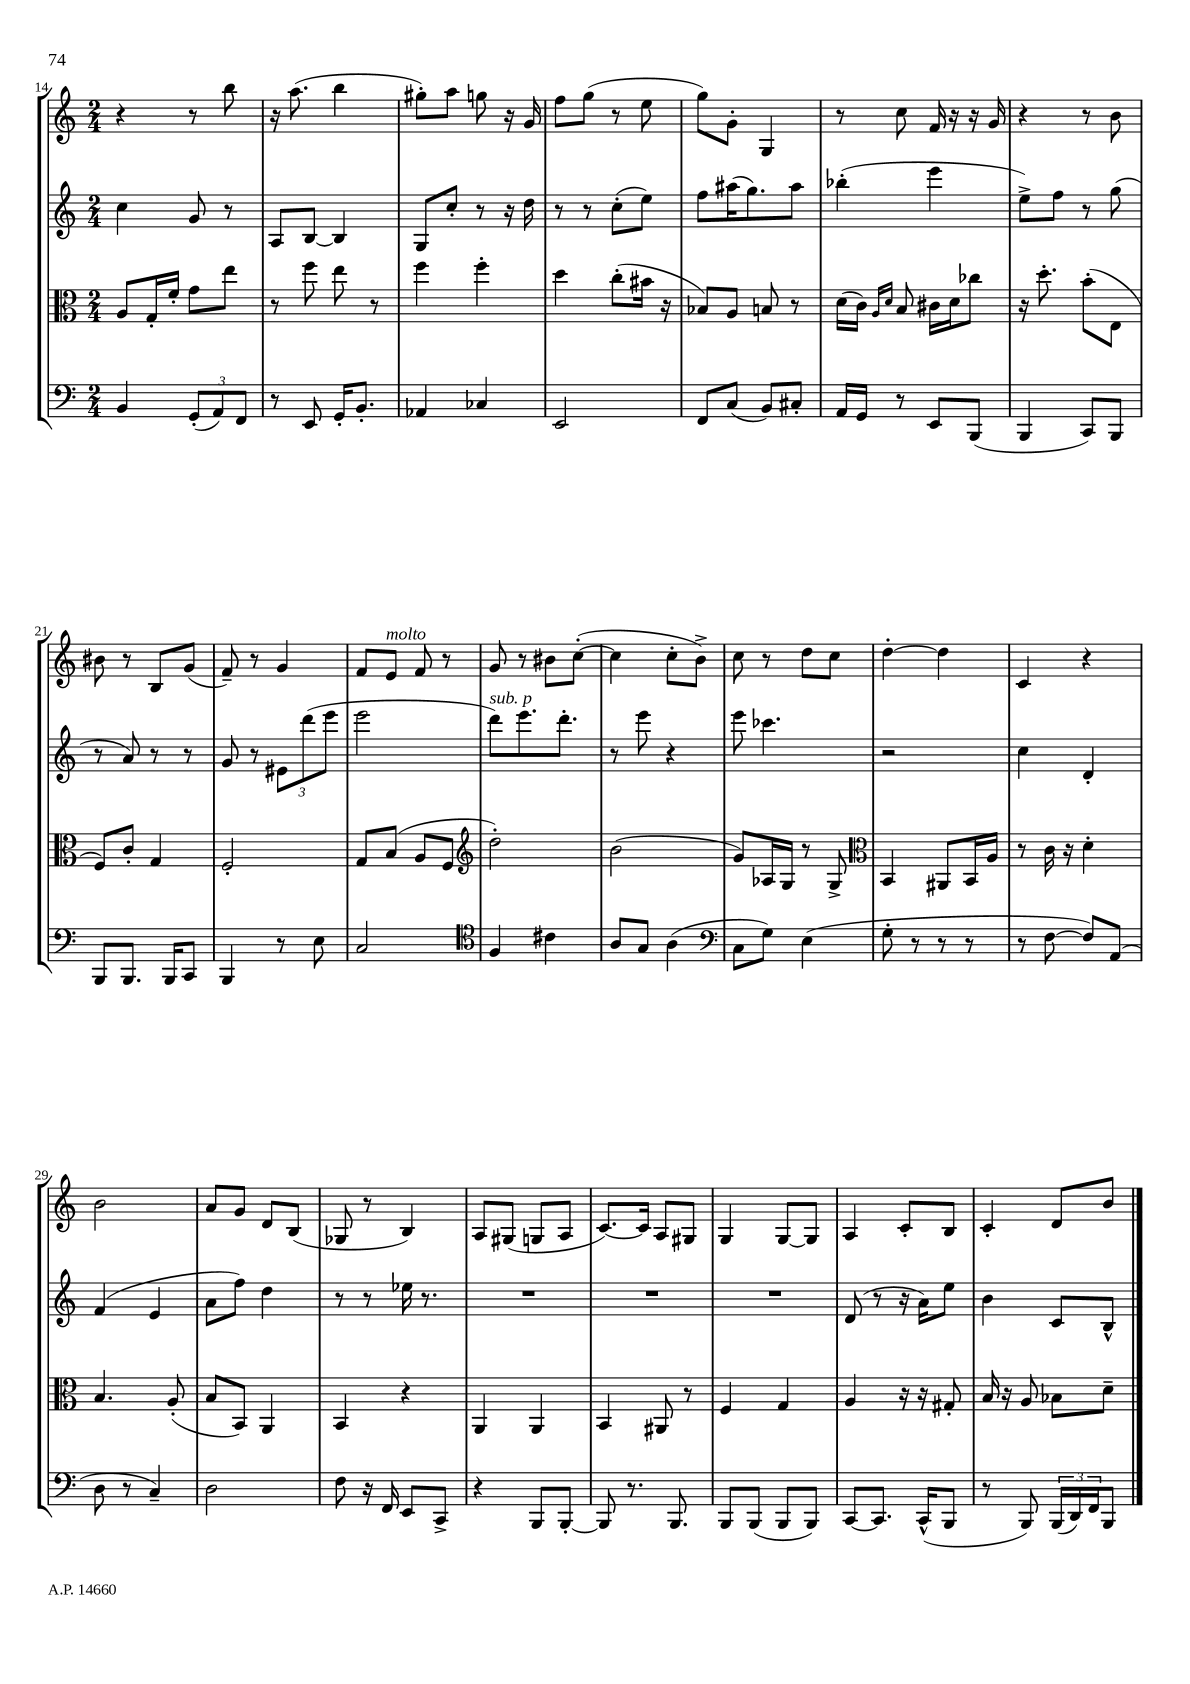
<<
\new StaffGroup <<
\new Staff = "s0" {
    \clef treble \key c \major \numericTimeSignature \time 2/4
    r4 r8 b''8 |
    r16 a''8.( b''4 |
    gis''8-.) a''8 g''8 r16 g'16 |
    f''8 g''8( r8 e''8 |
    g''8) g'8-. g4 |
    r8 c''8 f'16 r16 r16 g'16 |
    r4 r8 b'8 |
    bis'8 r8 b8 g'8( |
    f'8--) r8 g'4 |
    f'8 e'8^\markup { \italic "molto" } f'8 r8 |
    g'8 r8 bis'8 c''8~-.( |
    c''4 c''8-. b'8->) |
    c''8 r8 d''8 c''8 |
    d''4~-. d''4 |
    c'4 r4 |
    b'2 |
    a'8 g'8 d'8 b8( |
    ges8 r8 b4) |
    a8 gis8( g8 a8 |
    c'8.~) c'16 a8 gis8 |
    g4 g8~ g8 |
    a4 c'8-. b8 |
    c'4-. d'8 b'8 \bar "|." |
}
\new Staff = "s1" {
    \clef treble \key c \major \numericTimeSignature \time 2/4
    c''4 g'8 r8 |
    a8 b8~ b4 |
    g8 c''8-. r8 r16 d''16 |
    r8 r8 c''8-.( e''8) |
    f''8 ais''16( g''8.) ais''8 |
    bes''4-.( e'''4 |
    e''8->) f''8 r8 g''8( |
    r8 a'8) r8 r8 |
    g'8 r8 \tuplet 3/2 { eis'8 d'''8( e'''8 } |
    e'''2 |
    d'''8^\markup { \italic "sub. p" }) e'''8. d'''8.-. |
    r8 e'''8 r4 |
    e'''8 ces'''4. |
    r2 |
    c''4 d'4-. |
    f'4( e'4 |
    a'8 f''8) d''4 |
    r8 r8 ees''16 r8. |
    R2 |
    R2 |
    R2 |
    d'8( r8 r16 a'16) e''8 |
    b'4 c'8 b8-^ \bar "|." |
}
\new Staff = "s2" {
    \clef alto \key c \major \numericTimeSignature \time 2/4
    a8 g16-. f'16-. g'8 e''8 |
    r8 f''8 e''8 r8 |
    f''4 f''4-. |
    d''4 c''8-.( bis'16 r16 |
    bes8) a8 b8 r8 |
    d'16( c'16) \grace { a16 d'16 } b8 cis'16 d'16 ces''8 |
    r16 d''8.-. b'8-.( e8 |
    f8) c'8-. g4 |
    f2-. |
    g8 b8( a8 f8 |
    \clef treble d''2-.) |
    b'2( |
    g'8) aes16 g16 r8 g8-> |
    \clef alto b,4 ais,8 b,16 a16 |
    r8 c'16 r16 d'4-. |
    b4. a8-.( |
    b8 b,8) a,4 |
    b,4 r4 |
    a,4 a,4 |
    b,4 ais,8 r8 |
    f4 g4 |
    a4 r16 r16 gis8-. |
    b16 r16 a8 bes8 d'8-- \bar "|." |
}
\new Staff = "s3" {
    \clef bass \key c \major \numericTimeSignature \time 2/4
    b,4 \tuplet 3/2 { g,8-.( a,8) f,8 } |
    r8 e,8 g,16-. b,8.-. |
    aes,4 ces4 |
    e,2 |
    f,8 c8( b,8) cis8-. |
    a,16 g,16 r8 e,8 b,,8( |
    b,,4 c,8) b,,8 |
    b,,8 b,,8. b,,16 c,8 |
    b,,4 r8 e8 |
    c2 |
    \clef tenor f4 cis'4 |
    a8 g8 a4( |
    \clef bass c8 g8) e4( |
    g8-. r8 r8 r8 |
    r8 f8~ f8) a,8( |
    d8 r8 c4--) |
    d2 |
    f8 r16 f,16 e,8 c,8-> |
    r4 b,,8 b,,8~-. |
    b,,8 r8. b,,8. |
    b,,8 b,,8( b,,8 b,,8) |
    c,8~ c,8. c,16-^( b,,8 |
    r8 b,,8) \tuplet 3/2 { b,,16( d,16) f,16 } b,,8 \bar "|." |
}
>>
>>
\layout { \context { \Score currentBarNumber = #14 } }
